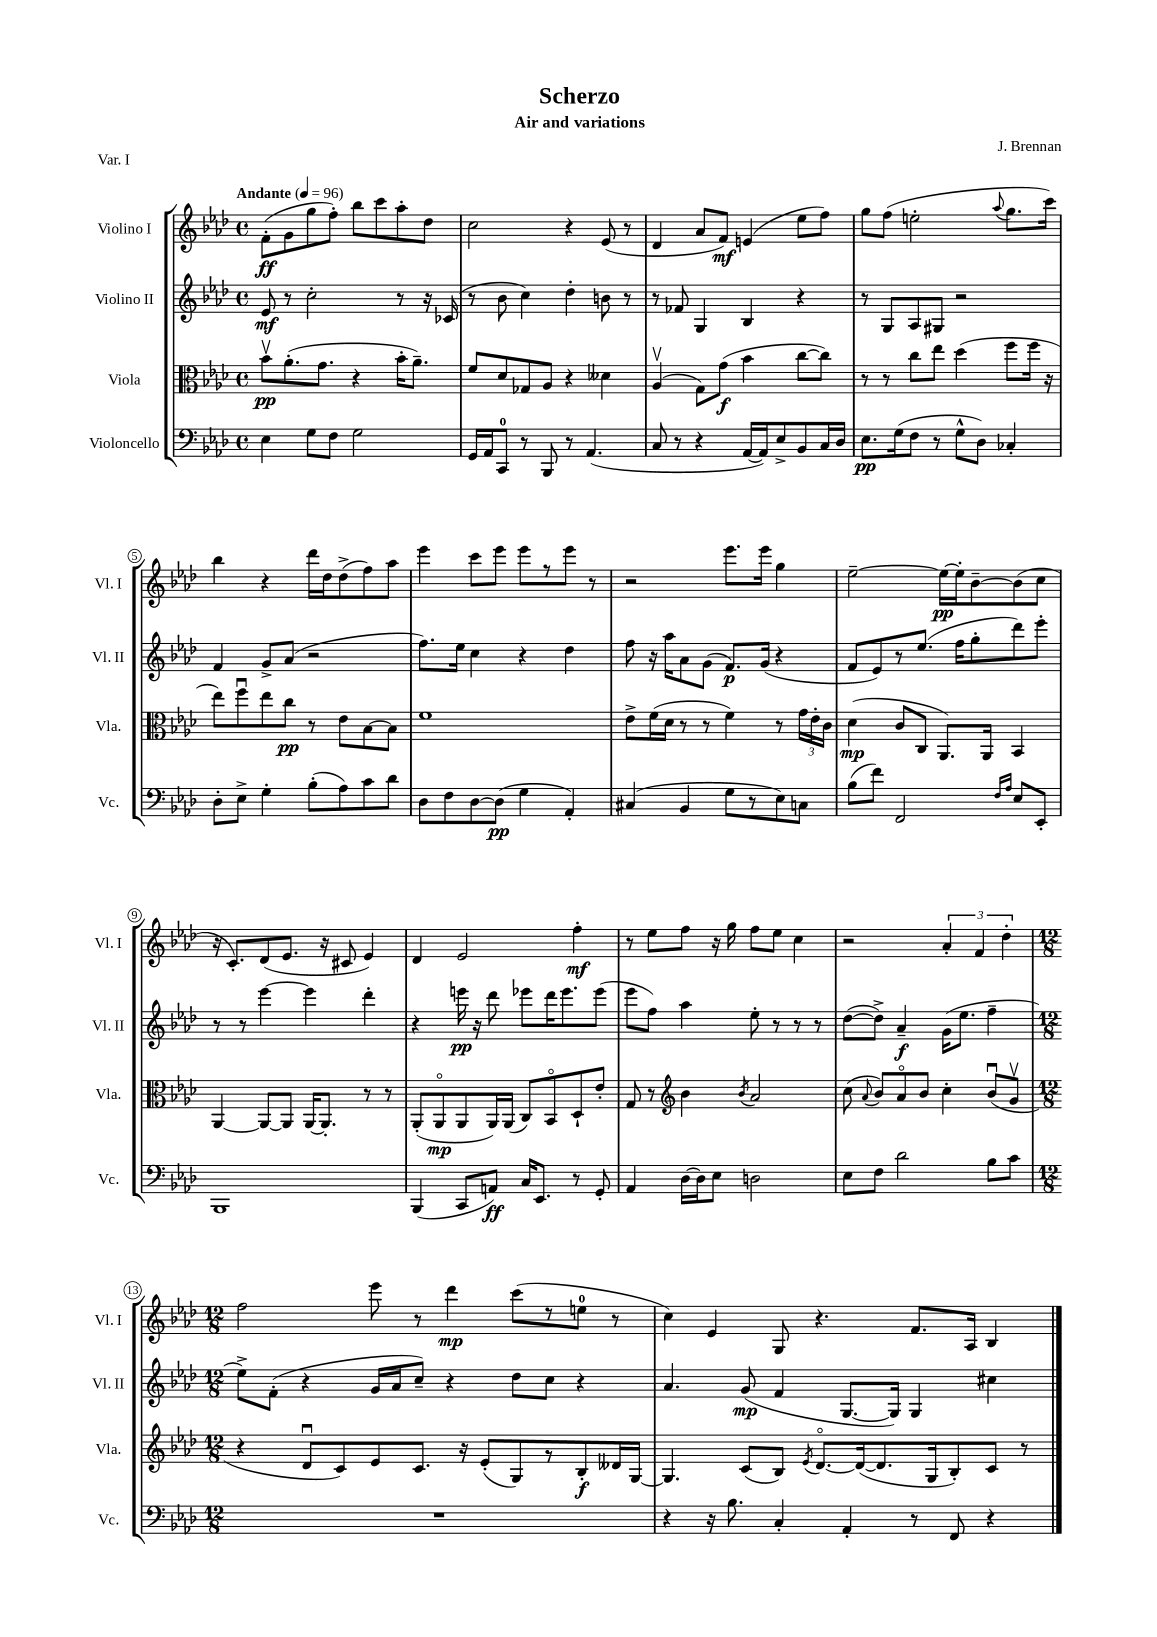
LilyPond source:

\header { title = "Scherzo" composer = "J. Brennan" subtitle = "Air and variations" piece = "Var. I" }
<<
\new StaffGroup <<
\new Staff = "s0" \with { instrumentName = "Violino I" shortInstrumentName = "Vl. I" } {
    \clef treble \key aes \major \defaultTimeSignature \time 4/4 \tempo "Andante" 4 = 96
    \autoBeamOff f'8[-.\ff( g'8 g''8 f''8]-.) bes''8[ c'''8 aes''8-. des''8] |
    c''2 r4 ees'8( r8 |
    des'4 aes'8[ f'8]\mf) e'4( ees''8[ f''8]) |
    g''8[ f''8]( e''2-. \appoggiatura { aes''8 } g''8.[ c'''16]) |
    bes''4 r4 des'''16[ des''16 des''8->( f''8) aes''8] |
    ees'''4 c'''8[ ees'''8] ees'''8[ r8 ees'''8] r8 |
    r2 ees'''8.[ ees'''16] g''4 |
    ees''2~-- ees''16[~\pp ees''16-. bes'8~-- bes'8( c''8] |
    r16 c'8.[-.) des'8( ees'8.] r16 cis'8 ees'4) |
    des'4 ees'2 f''4-.\mf |
    r8 ees''8[ f''8] r16 g''16 f''8[ ees''8] c''4 |
    r2 \tuplet 3/2 { aes'4-. f'4 des''4-. } |
    \numericTimeSignature \time 12/8 f''2 ees'''8 r8 des'''4\mp c'''8[( r8 e''8]-0 r8 |
    c''4) ees'4 g8 r4. f'8.[ aes16] bes4 \bar "|." |
}
\new Staff = "s1" \with { instrumentName = "Violino II" shortInstrumentName = "Vl. II" } {
    \clef treble \key aes \major \defaultTimeSignature \time 4/4
    \autoBeamOff ees'8\mf r8 c''2-. r8 r16 ces'16( |
    r8 bes'8 c''4) des''4-. b'8 r8 |
    r8 fes'8 g4 bes4 r4 |
    r8 g8[ aes8 gis8] r2 |
    f'4 g'8[-> aes'8]( r2 |
    f''8.[) ees''16] c''4 r4 des''4 |
    f''8 r16 aes''16[ aes'8 g'8]( f'8.[\p) g'16]( r4 |
    f'8[ ees'8) r8 ees''8.]( f''16[ g''8-. des'''8) ees'''8]-. |
    r8 r8 ees'''4~ ees'''4 des'''4-. |
    r4 e'''16\pp r16 des'''8 ees'''8[ des'''16 ees'''8. ees'''8]( |
    ees'''8[ f''8]) aes''4 ees''8-. r8 r8 r8 |
    des''8[~( des''8]->) aes'4--\f g'16[( ees''8.] f''4-- |
    \numericTimeSignature \time 12/8 ees''8[->) f'8]-.( r4 g'16[ aes'16 c''8]--) r4 des''8[ c''8] r4 |
    aes'4. g'8\mp( f'4 g8.[~ g16]) g4 cis''4 \bar "|." |
}
\new Staff = "s2" \with { instrumentName = "Viola" shortInstrumentName = "Vla." } {
    \clef alto \key aes \major \defaultTimeSignature \time 4/4
    \autoBeamOff bes'8[\upbow\pp aes'8.-.( g'8.] r4 bes'16[-. aes'8.]--) |
    f'8[ des'8 ges8 aes8] r4 deses'4 |
    aes4\upbow( g8[) g'8]\f( bes'4 c''8[~ c''8]) |
    r8 r8 c''8[ ees''8] des''4( f''8[ f''16] r16 |
    ees''8[) f''8\downbow ees''8 c''8]\pp r8 ees'8[ bes8~ bes8] |
    f'1 |
    ees'8[-> f'16( des'16] r8 r8 f'4) r8 \tuplet 3/2 { g'16[ ees'16-. c'16] } |
    des'4\mp( c'8[ c8] aes,8.[) aes,16] bes,4 |
    aes,4~ aes,8[~ aes,8] aes,16[~ aes,8.]-. r8 r8 |
    aes,8[-.( aes,8\flageolet\mp aes,8 aes,16) aes,16]( c8[) bes,8\flageolet des8-! ees'8]-. |
    g8 r8 \clef treble bes'4 \acciaccatura { bes'8 } aes'2 |
    c''8( \appoggiatura { aes'8 } bes'8[) aes'8\flageolet bes'8] c''4-. bes'8[\downbow( g'8]\upbow |
    \numericTimeSignature \time 12/8 r4 des'8[\downbow c'8) ees'8 c'8.] r16 ees'8[-.( g8) r8 bes8-.\f deses'16 g16]~ |
    g4. c'8[( bes8]) \acciaccatura { ees'8 } des'8.[~\flageolet des'16~( des'8. g16 bes8-.) c'8] r8 \bar "|." |
}
\new Staff = "s3" \with { instrumentName = "Violoncello" shortInstrumentName = "Vc." } {
    \clef bass \key aes \major \defaultTimeSignature \time 4/4
    \autoBeamOff ees4 g8[ f8] g2 |
    g,16[ aes,16 c,8]-0 r8 bes,,8 r8 aes,4.( |
    c8 r8 r4 aes,16[~ aes,16) ees8-> bes,8 c16 des16] |
    ees8.[\pp g16( f8] r8 g8[-^ des8]) ces4-. |
    des8[-. ees8]-> g4-. bes8[-.( aes8) c'8 des'8] |
    des8[ f8 des8~ des8]\pp( g4 aes,4-.) |
    cis4( bes,4 g8[ r8 ees8) c8] |
    bes8[( f'8]) f,2 \grace { f16[ aes16] } ees8[ ees,8]-. |
    bes,,1 |
    bes,,4( c,8[ a,8]\ff) c16[ ees,8.] r8 g,8-. |
    aes,4 des16[~ des16 ees8] d2 |
    ees8[ f8] des'2 bes8[ c'8] |
    \numericTimeSignature \time 12/8 R1. |
    r4 r16 bes8. c4-. aes,4-. r8 f,8 r4 \bar "|." |
}
>>
>>
\layout { \context { \Score \override BarNumber.stencil = #(make-stencil-circler 0.1 0.3 ly:text-interface::print) } }
